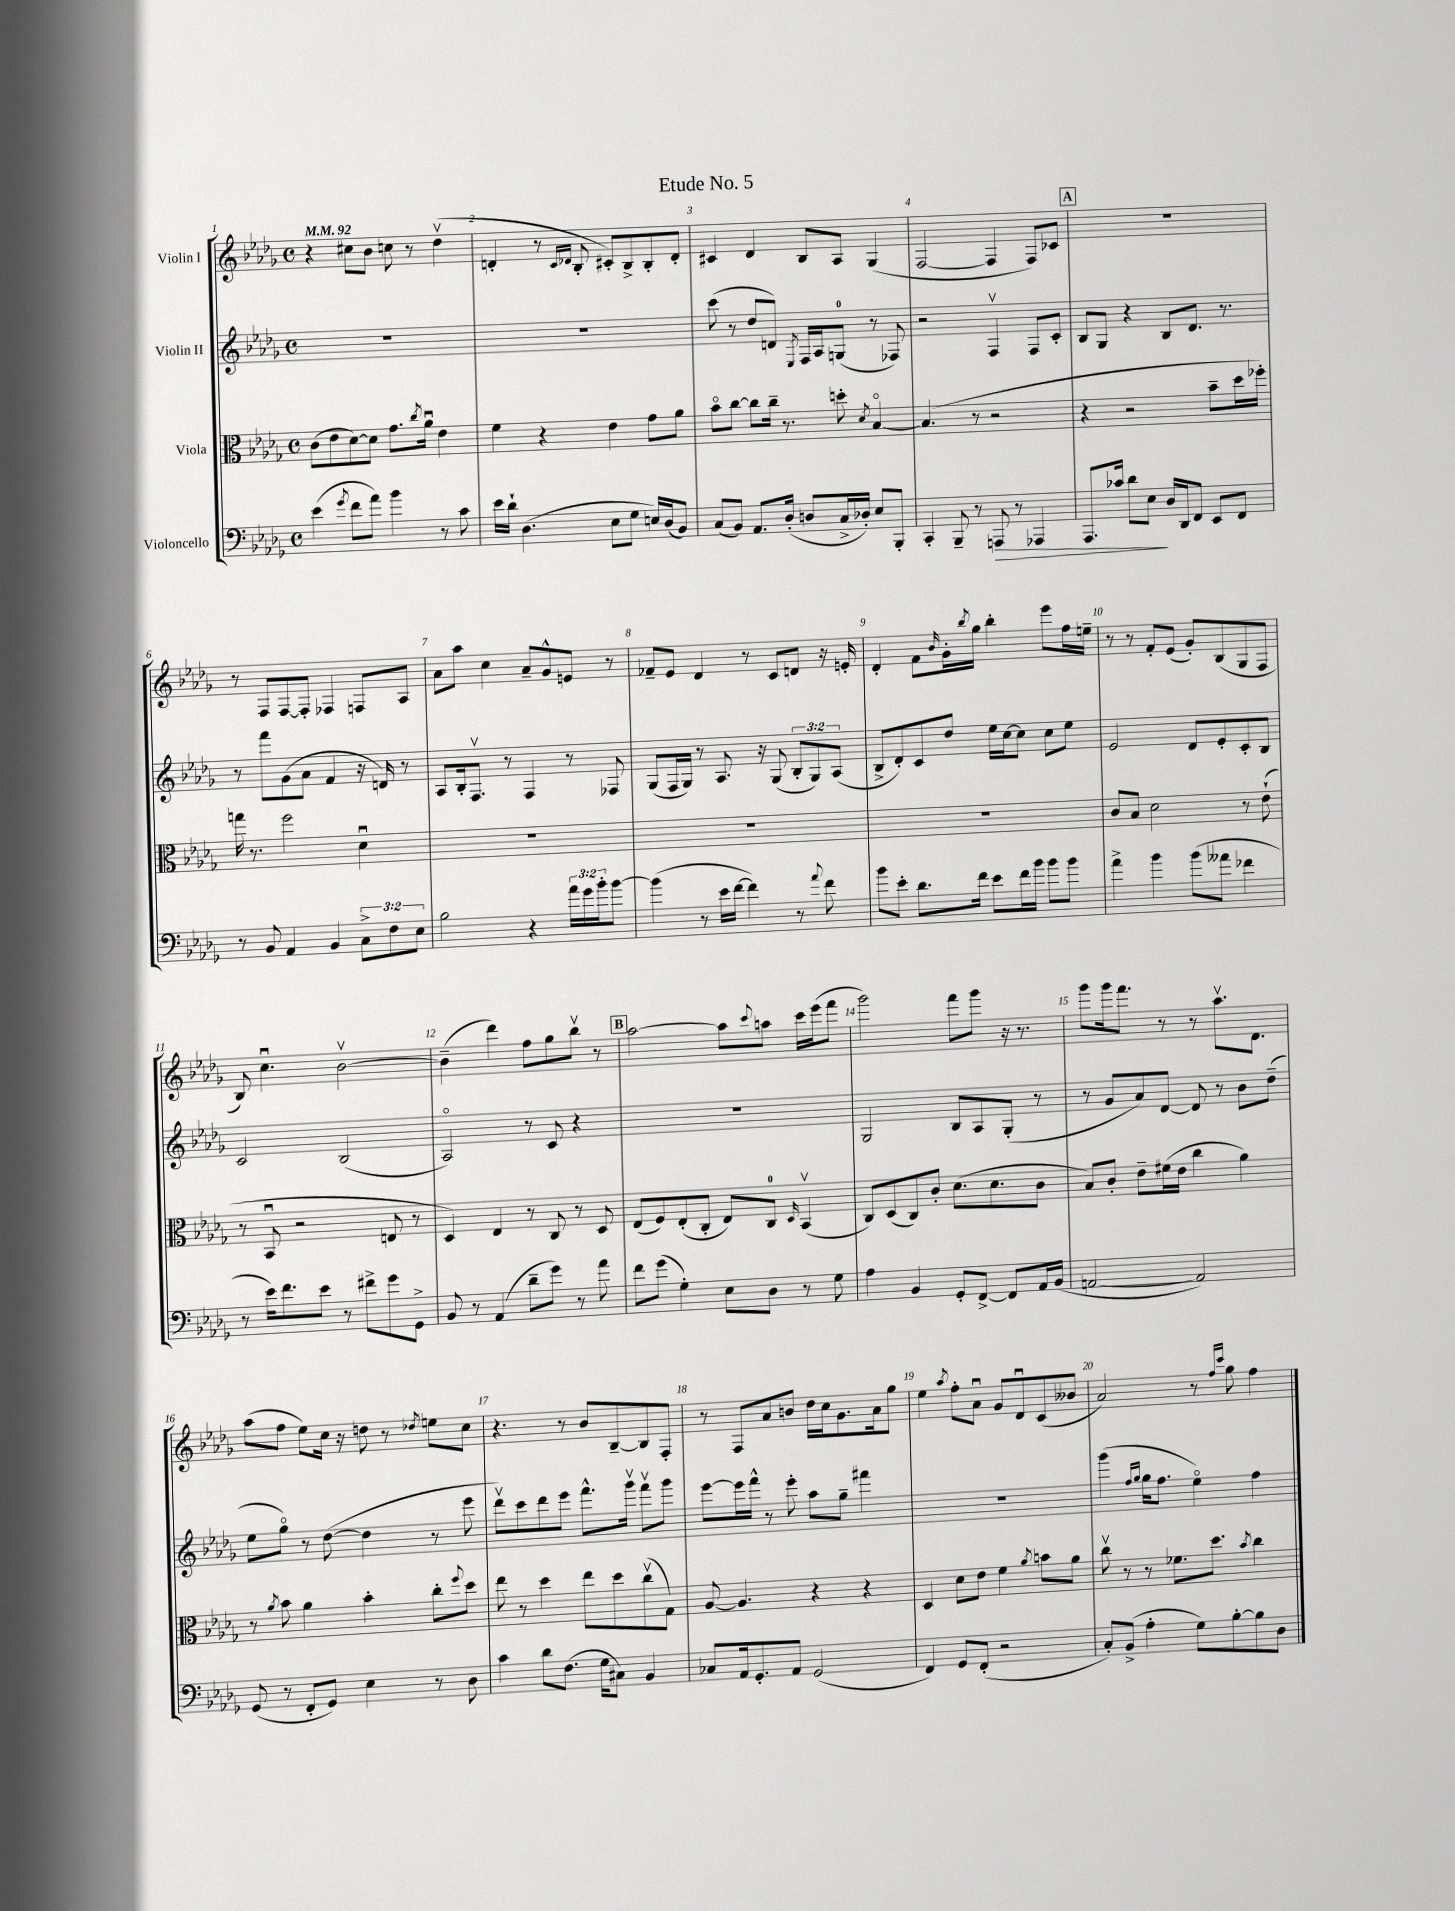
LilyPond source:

\header { title = "Etude No. 5" }
<<
\new StaffGroup <<
\new Staff = "s0" \with { instrumentName = "Violin I" } {
    \clef treble \key des \major \defaultTimeSignature \time 4/4 \tempo 4 = 92
    r4 cis''8 bes'8 c''8 r8 des''4\upbow( |
    d'4-. r8 \grace { c'16 des'16 } bes8-. cis'8-.) bes8-> bes8-. des'8-. |
    cis'4 des'4 bes8 aes8 ges4( |
    f2~ f4 f8) ces'8 |
    \mark \markup { \box "A" } R1 |
    r8 f8 f8~ f8-. fes4 f8 aes8 |
    aes'8 aes''8 c''4 aes'8-- ges'8-^ e'8 r8 |
    fes'8-- ees'8 des'4 r8 c'8 d'8 r16 e'16-. |
    des'4-. f'8 \grace { bes'16 } ges'16-. \acciaccatura { bes''8 } ges''16 bes''4-. ees'''8 f''16 e''16-- |
    r8 r8 f'8-. ees'8( ges'8-.) bes8( ges8 f8 |
    bes8) c''4.\downbow bes'2~\upbow |
    bes'4--( des'''4) f''8 ges''8 bes''8\upbow r8 |
    \mark \markup { \box "B" } aes''2~ aes''8 \appoggiatura { c'''8 } a''8 c'''16 ees'''16( f'''8 |
    ges'''2) f'''8 ges'''8 r16 r8. |
    ges'''8 ges'''16 f'''8. r8 r8 aes''8.\upbow des'8. |
    aes''8( f''8 ees''8) c''16 r16 d''8 r8 \acciaccatura { des''8 } e''8 c''8 |
    r4. r8 bes'8 bes8~-- bes8 f8-. |
    r8 f8 aes'8 b'8 des''16 c''16 ges'8. aes'16 ges''8 |
    ees''4 \acciaccatura { aes''8 } f''8-. aes'8\downbow ges'8 des'8\downbow c'8( beses'8 |
    aes'2) r8 \grace { f''16 c'''16 } ges''8 f''4 \bar "|." |
}
\new Staff = "s1" \with { instrumentName = "Violin II" } {
    \clef treble \key des \major \defaultTimeSignature \time 4/4 \override Staff.TupletNumber.text = #tuplet-number::calc-fraction-text
    R1 |
    R1 |
    c'''8( r8 des''8 d'8) \acciaccatura { ees8 } f16 aes16 g8-0( r8 fes8) |
    r2 f4\upbow f8 c'8-. |
    \mark \markup { \box "A" } bes8 ges8 r4 bes8 des'8. r8. |
    r8 f'''8 ges'8( aes'8 f'4 r16 d'16) r8 |
    aes8 bes16-. f8.\upbow r8 f4 r8 fes8 |
    ges8( f16 ges16) r8 aes8. r16 ges8( \tuplet 3/2 { bes8-. ges8) aes8( } |
    bes8-> des'8-.) c'8 des''8 ees''16 c''16~ c''8 c''8 ees''8 |
    ees'2 des'8 ees'8-. c'8-. bes8 |
    c'2 bes2( |
    aes2\flageolet) r8 c'8 r4 |
    \mark \markup { \box "B" } R1 |
    ges2 bes8 aes8 ges8-.( r8 |
    r8 ges'8 aes'8) des'8~ des'8 r8 bes'8 des''8--( |
    ees''8 ges''8\flageolet) r8 des''8~( des''4 r8 ees'''8 |
    des'''8\upbow) c'''8 des'''8 ees'''8 f'''8.-^ ges'''16\upbow f'''8\upbow ges'''8 |
    ees'''8~ ees'''16 f'''16-^ r8 ees'''8-. aes''8 ges''8-- fis'''4 |
    R1 |
    ges'''4( \grace { f''16 ges''16 } ges''16 f''8. ees''4\flageolet) f''4 \bar "|." |
}
\new Staff = "s2" \with { instrumentName = "Viola" } {
    \clef alto \key des \major \defaultTimeSignature \time 4/4
    c'8( ees'8 des'8~) des'8 ges'8. \acciaccatura { c''8 } aes'16\downbow ees'4 |
    f'4 r4 ees'4 ges'8 aes'8 |
    bes'8\flageolet c''8~ c''8 c''16-- r8. d''8-. \acciaccatura { des'8 } bes4~\flageolet |
    bes4.( r8 r2 |
    \mark \markup { \box "A" } r4 r2 bes'8-- des''16 fes''16-.) |
    g''16 r8. f''2 des'4\downbow |
    R1 |
    R1 |
    R1 |
    c'8 bes8 des'2 r8 ees'8-!( |
    r8 bes,8\downbow r2 e8 r8 |
    des4) ees4 r8 c8 r8 des8 |
    \mark \markup { \box "B" } ees8( f8) ees8-.( c8-. ees8) c8-0 \grace { des16 } bes,4\upbow( |
    c8) des8( c8) c'8-. des'8.( des'8. c'8 |
    bes8) c'8-. ees'8-- fis'16( ees'16 c''4 aes'4) |
    r8 \acciaccatura { aes'8 } bes'8 aes'4 bes'4-. c''8-. \appoggiatura { f''8 } des''8 |
    ees''8 r8 des''4 ees''8 des''8 c''8\upbow( ges8) |
    aes8~ aes4. r4 r4 |
    des4 des'8 ees'8 f'4 \acciaccatura { aes'8 } b'8 aes'8 |
    c''8\upbow r8 r8 fes'8. des''8. \acciaccatura { bes'8 } c''4 \bar "|." |
}
\new Staff = "s3" \with { instrumentName = "Violoncello" } {
    \clef bass \key des \major \defaultTimeSignature \time 4/4 \override Staff.TupletNumber.text = #tuplet-number::calc-fraction-text
    ees'4( \acciaccatura { ges'8 } f'8 aes'8) bes'4 r8 c'8 |
    ees'16 des'16-! des4.( ees8 ges8 e16) des16( bes,8) |
    c8( bes,8) aes,8. des16-.( d8 c16-> des16-.) ees8 bes,,8-. |
    c,4-. bes,,8-- r8 a,,8\> r8 aes,,4 |
    \mark \markup { \box "A" } aes,,8. ces'16 des'8 ees8\! des16 des,16 f,8 ees,8 f,8 |
    r8 bes,8 aes,4 bes,4 \tuplet 3/2 { c8-> f8 ees8 } |
    bes2 r4 \tuplet 3/2 { aes'16 ges'16 bes'16-. } bes'8~ |
    bes'4( r8 ees'16 f'16~ f'4) r8 \appoggiatura { aes'8 } f'8 |
    bes'8 ees'8-. des'8. f'16 ees'8 f'16 bes'16 bes'8 bes'8 |
    aes'4-> bes'4 bes'8( aeses'8 fes'4 |
    r8 ees'16) f'8. ees'8 r8 fis'8-> ges'8 ges,8-> |
    bes,8 r8 aes,4( des'8-- ges'8) r8 aes'8 |
    \mark \markup { \box "B" } f'8 ges'8( ges4-.) ees8 des8 r8 ges8 |
    aes4 bes,4 ges,8-. f,8~-> f,8 aes,16 bes,16( |
    a,2~ a,2) |
    ges,8( r8 f,8-. ges,8) ees4 r8 des8 |
    c'4 des'8 f8.( ges16 cis8) bes,4 |
    ces8 aes,16 ges,8.-. aes,8 ges,2( |
    f,4) ges,8 f,8-.( r2 |
    c8-.) bes,8->( aes4-. ges8) bes8~-. bes8 des8 \bar "|." |
}
>>
>>
\layout { \context { \Score \override BarNumber.break-visibility = ##(#f #t #t) barNumberVisibility = #all-bar-numbers-visible } }
